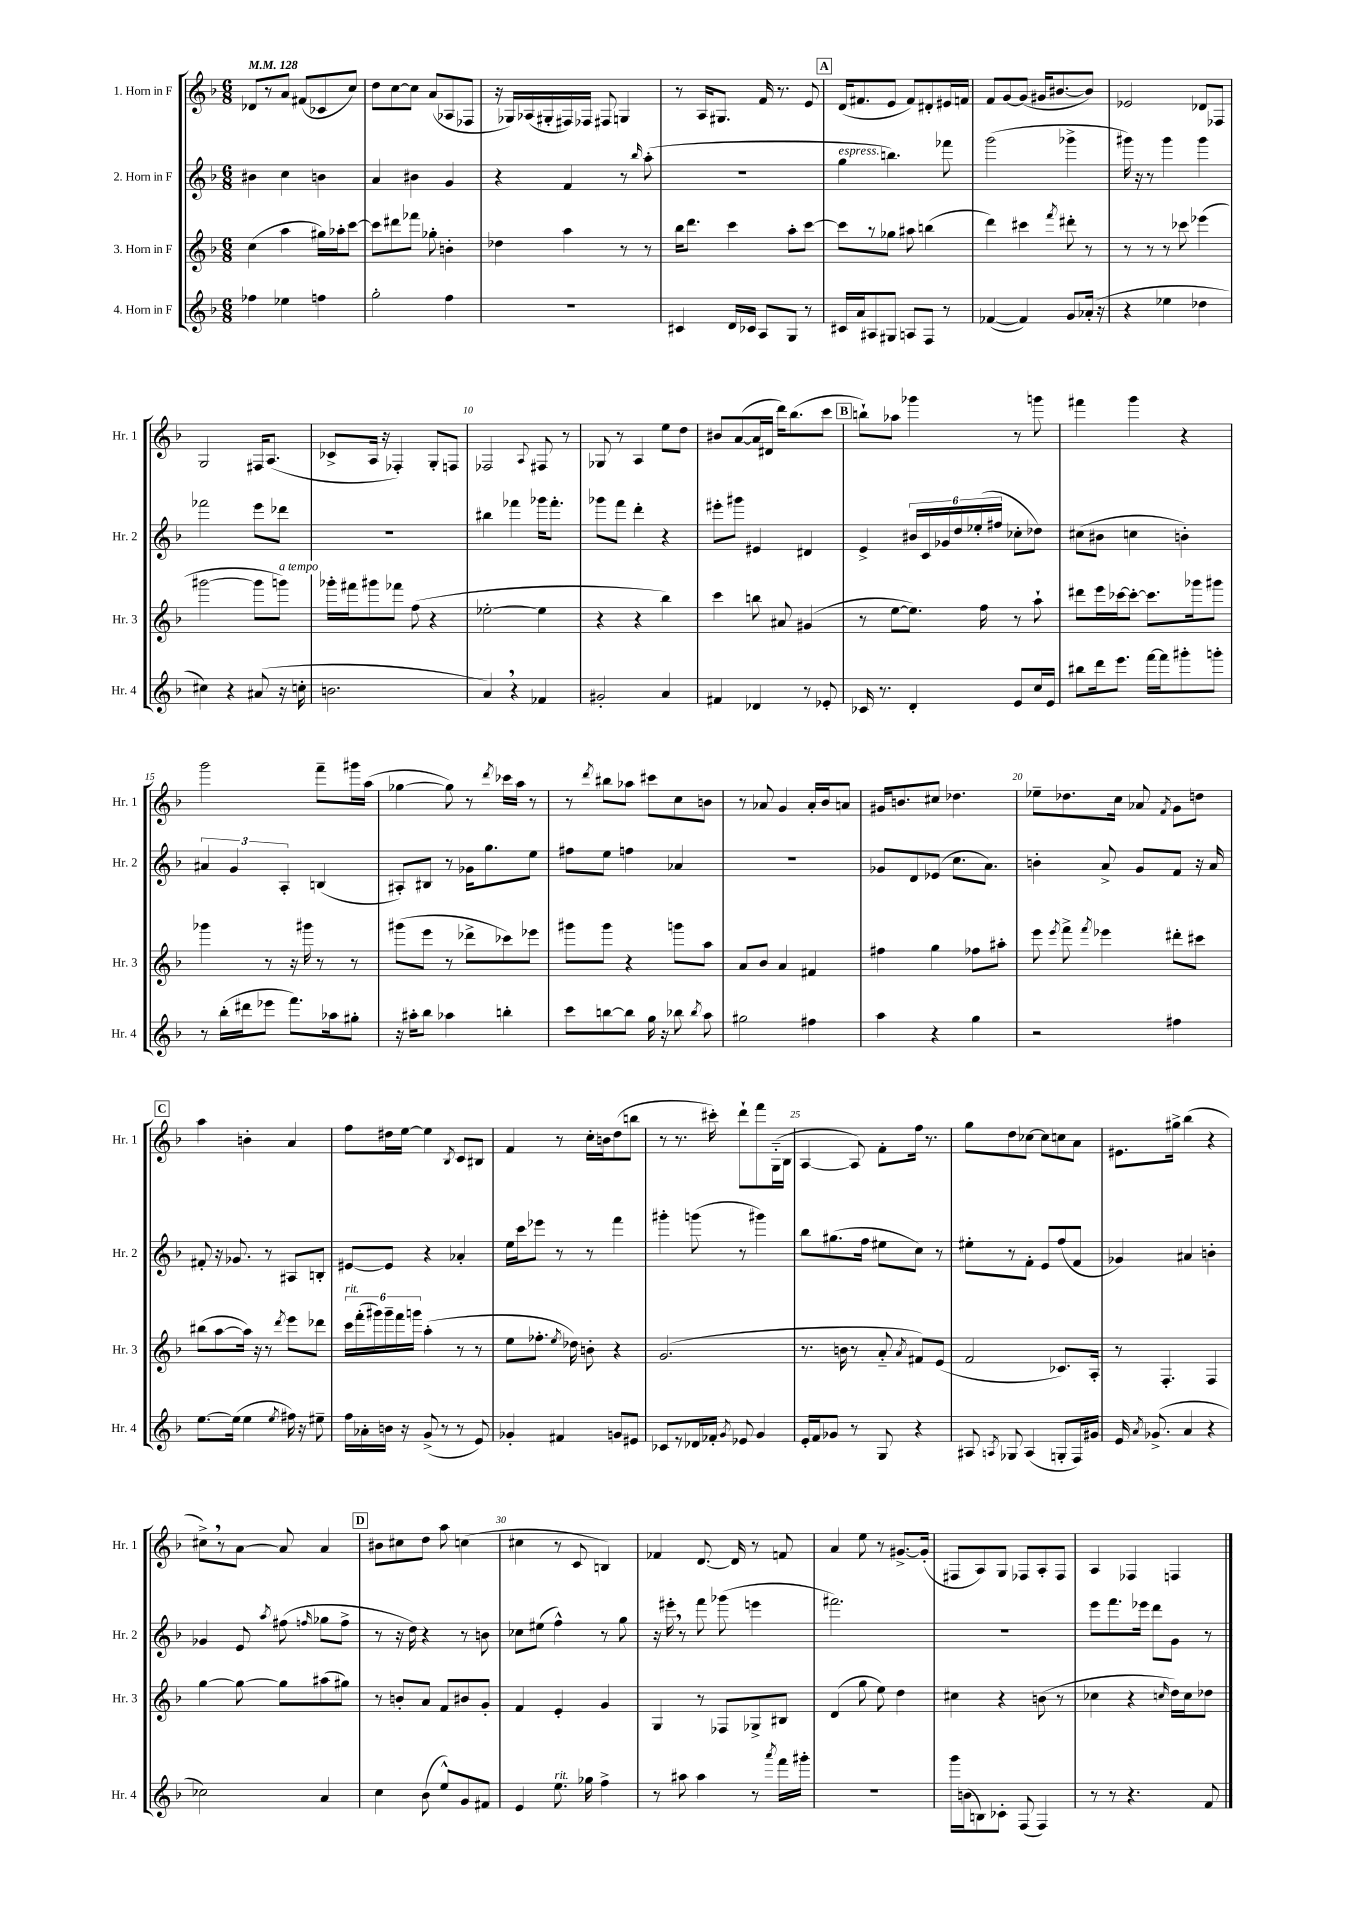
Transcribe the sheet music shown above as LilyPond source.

<<
\new StaffGroup <<
\new Staff = "s0" \with { instrumentName = "1. Horn in F" shortInstrumentName = "Hr. 1" } {
    \clef treble \key f \major \numericTimeSignature \time 6/8 \tempo 4 = 128
    \autoBeamOff des'8[ r8 a'8] fis'8[( ces'8 c''8]) |
    d''8[ c''8~ c''8] a'8[( aes8 fes8] |
    r16 ges16[) aes16( gis16-. fis16) fes16] fis8 g4 |
    r8 a16[ gis8.] f'16 r8. e'8 |
    \mark \markup { \box "A" } d'16[( fis'8. e'8] fis'8[) dis'8-. eis'16 f'16] |
    f'8[ g'8~ g'8]( gis'16[ bis'8.~ bis'8]) |
    ees'2 des'8[ fes8] |
    g2 fis16[ a8.]( |
    ces'8[-> a16] r16 fes4-.) g8[-. f8] |
    fes2 \appoggiatura { a8 } fis8 r8 |
    ges8 r8 a4 e''8[ d''8] |
    bis'8[ a'8~( a'16 dis'16] d'''16[) bes''8.( c'''8] |
    \mark \markup { \box "B" } b''8[-!) aes''8] ges'''4 r8 g'''8 |
    fis'''4 g'''4 r4 |
    g'''2 f'''8[-- gis'''16 a''16]( |
    ges''4~ ges''8) r8 \acciaccatura { d'''8 } ces'''16[ a''16] r8 |
    r8 \acciaccatura { d'''8 } bis''8[ aes''8] cis'''8[ c''8 b'8] |
    r8 aes'8 g'4 aes'16[-. bes'16 a'8] |
    gis'16[ b'8. cis''8] des''4. |
    ees''8[-- des''8. c''16] aes'8 \acciaccatura { f'8 } g'8[ d''8] |
    \mark \markup { \box "C" } a''4 b'4-. a'4 |
    f''8[ dis''16 e''16]~ e''4 \acciaccatura { bes8 } c'8[ bis8] |
    f'4 r8 c''16[-. b'16 d''8( b''8] |
    r8 r8. cis'''16-.) d'''8[-! f'''8 g16-_( bes16] |
    a4~ a8) f'8[-. f''16] r8. |
    g''8[ d''8 ces''8]~ ces''8[ c''8 a'8] |
    eis'8.[ gis''16]-> bes''4( r4 |
    cis''8[->) \breathe r8 a'8]~ a'8 a'4 |
    \mark \markup { \box "D" } bis'8[ cis''8 d''8] a''8 c''4( |
    cis''4 r8 c'8 b4) |
    fes'4 d'8.~ d'16 r8 f'8 |
    a'4 e''8 r8 gis'8.[~-> gis'16]-.( |
    fis8[ a8) g8] fes8[ a8-. fes8] |
    a4 fes4 f4 \bar "|." |
}
\new Staff = "s1" \with { instrumentName = "2. Horn in F" shortInstrumentName = "Hr. 2" } {
    \clef treble \key f \major \numericTimeSignature \time 6/8
    \autoBeamOff bis'4 c''4 b'4 |
    a'4 bis'4 g'4 |
    r4 f'4 r8 \grace { bes''16 } a''8-.( |
    R2. |
    \mark \markup { \box "A" } g''4^\markup { \italic "espress." } b''4.) fes'''8 |
    g'''2( ges'''4-> |
    gis'''16) r16 r8 gis'''4 gis'''4 |
    fes'''2 e'''8[ des'''8] |
    R2. |
    bis''4 fes'''4 ges'''16[ fes'''8.]-. |
    ges'''8[ f'''8] d'''4-. r4 |
    eis'''8[-. gis'''8] eis'4 dis'4 |
    \mark \markup { \box "B" } e'4-> \tuplet 6/4 { bis'16[ c'16 ges'16 d''16 ees''16-.( fis''16] } ces''8[-. des''8]) |
    cis''8[( bis'8] c''4 b'4-.) |
    \tuplet 3/2 { ais'4 g'4 a4-. } b4( |
    ais8[-.) bis8] r8 ges'16[ g''8. e''8] |
    fis''8[ e''8] f''4 aes'4 |
    R2. |
    ges'8[ d'8 ees'8]( c''8.[ a'8.]) |
    b'4-. a'8-> g'8[ f'8] r16 a'16 |
    \mark \markup { \box "C" } fis'8-. r16 ges'8. r8 ais8[ b8]-. |
    eis'8[~ eis'8] r4 aes'4-. |
    e''16[ c'''16 ees'''8] r8 r8 f'''4 |
    gis'''4-. g'''8( r8 gis'''4) |
    bes''8[ gis''8.( f''16] eis''8[ c''8]) r8 |
    eis''8[-. r8 f'8]-. e'8[ f''8( f'8] |
    ges'4) ais'4 b'4-. |
    ges'4 e'8 \acciaccatura { a''8 } fis''8( \grace { f''16 } ges''8[ f''8]-> |
    \mark \markup { \box "D" } r8 r16 d''16) r4 r8 b'8 |
    ces''8[ eis''8]( f''4-^) r8 g''8 |
    r16 eis'''16-. \breathe r8 f'''8 ges'''8( e'''4 |
    fis'''2.) |
    R2. |
    e'''8[ f'''8. ees'''16] d'''8[ g'8] r8 \bar "|." |
}
\new Staff = "s2" \with { instrumentName = "3. Horn in F" shortInstrumentName = "Hr. 3" } {
    \clef treble \key f \major \numericTimeSignature \time 6/8
    \autoBeamOff c''4( a''4 gis''16[) aes''16-. c'''8]~ |
    c'''8[ dis'''8 fes'''8] ges''8-. b'4-. |
    des''4 a''4 r8 r8 |
    bes''16[ d'''8.] c'''4 a''8[-. c'''8]~ |
    \mark \markup { \box "A" } c'''8[ r8 ges''8] ais''8 b''4( |
    d'''4) cis'''4 \acciaccatura { f'''8 } dis'''8-. r8 |
    r8 r8 r8 ces'''8 ees'''4( |
    gis'''2~ gis'''8[ g'''8]^\markup { \italic "a tempo" }) |
    ges'''16[-. fis'''16 gis'''8 fes'''8] f''8( r4 |
    ees''2~-. ees''4 |
    r4 r4 bes''4) |
    c'''4 b''8 ais'8 gis'4( |
    \mark \markup { \box "B" } r8 e''8[~ e''8.]) f''16 r8 a''8-! |
    dis'''8[ e'''16 ces'''16~ ces'''8]~-. ces'''8.[ ges'''16 gis'''8] |
    ges'''4 r8 r16 gis'''16 r8 r8 |
    gis'''8[( e'''8] r8 des'''8[-> ces'''8) ees'''8] |
    gis'''8[ gis'''8] r4 g'''8[ a''8] |
    a'8[ bes'8] a'4 fis'4 |
    fis''4 g''4 fes''8[ ais''8]-. |
    e'''8 \acciaccatura { e'''8 } f'''8-> \acciaccatura { f'''8 } ees'''4 dis'''8[-. cis'''8] |
    \mark \markup { \box "C" } bis''8[( a''8~ a''16]) r16 r8 \acciaccatura { d'''8 } e'''8[ des'''8] |
    \tuplet 6/4 { c'''16[^\markup { \italic "rit." } f'''16-.( gis'''16) gis'''16-- f'''16 g'''16] } a''4-.( r8 r8 |
    e''8[ fes''8.]-. \acciaccatura { e''8 } des''16) b'8-. r4 |
    g'2.( |
    r8. b'16 r8 a'8-_ \acciaccatura { a'8 } fis'8[) e'8]( |
    f'2 ces'8.[) a16]-. |
    r8 f4.-. f4 |
    g''4~ g''8~ g''8[ ais''8( gis''8]) |
    \mark \markup { \box "D" } r8 b'8[-. a'8] f'8[ bis'8 g'8]-. |
    f'4 e'4-. g'4 |
    g4 r8 fes8[ ges8-> bis8] |
    d'4( g''8 e''8) d''4 |
    cis''4 r4 b'8( r8 |
    ces''4 r4 \grace { c''16 } d''16[) c''16 des''8] \bar "|." |
}
\new Staff = "s3" \with { instrumentName = "4. Horn in F" shortInstrumentName = "Hr. 4" } {
    \clef treble \key f \major \numericTimeSignature \time 6/8
    \autoBeamOff fes''4 ees''4 f''4 |
    g''2-. f''4 |
    R2. |
    cis'4 d'16[ ces'16] a8[ g8] r8 |
    \mark \markup { \box "A" } cis'16[ a'16 ais8 gis8] a8[ f8] r8 |
    fes'4~( fes'4) g'8[ aes'16]-.( r16 |
    r4 ees''4 des''4 |
    cis''4) r4 ais'8( r16 c''16-. |
    b'2. |
    a'4) \breathe r4 fes'4 |
    gis'2-. a'4 |
    fis'4 des'4 r8 ees'8-. |
    \mark \markup { \box "B" } ces'16 r8. d'4-. e'8[ c''16 e'16] |
    bis''8[ d'''16 e'''8.] f'''16[~ f'''16 gis'''8-. g'''8]-. |
    r8 bes''16[-.( dis'''16 ees'''8] f'''8.[) aes''16 gis''8]-. |
    r16 ais''16[-. bes''8] aes''4 b''4-. |
    c'''8[ b''8~ b''8] g''16 r16 bes''8 \acciaccatura { bes''8 } a''8 |
    gis''2 fis''4 |
    a''4 r4 g''4 |
    r2 fis''4 |
    \mark \markup { \box "C" } e''8.[~ e''16]( e''4 \acciaccatura { e''8 } fis''16) r16 eis''8-- |
    f''16[ aes'16-. b'16] r16 g'8->( r8 r8 e'8) |
    ges'4-. fis'4 g'8[ eis'8] |
    ces'8[ r8 des'16 fes'16]-. \acciaccatura { g'8 } ees'8 g'4 |
    e'16[-. f'16 ges'8] r8 g8 r4 |
    ais8 \acciaccatura { a8 } ges8 a4( g8[-. f16) gis'16] |
    e'16 \acciaccatura { a'8 } ges'8.->( a'4 r4 |
    ces''2) a'4 |
    \mark \markup { \box "D" } c''4 bes'8( e''8[-^) g'8 fis'8] |
    e'4 e''8.^\markup { \italic "rit." } ges''16 f''4-> |
    r8 ais''8 ais''4 r8 \acciaccatura { a'''8 } f'''16[ gis'''16]-. |
    R2. |
    g'''16[ b'16( b8) ces'8]-. f8( f4) |
    r8 r8 r4. f'8 \bar "|." |
}
>>
>>
\layout { \context { \Score \override BarNumber.break-visibility = ##(#f #t #t) barNumberVisibility = #(every-nth-bar-number-visible 5) } }
